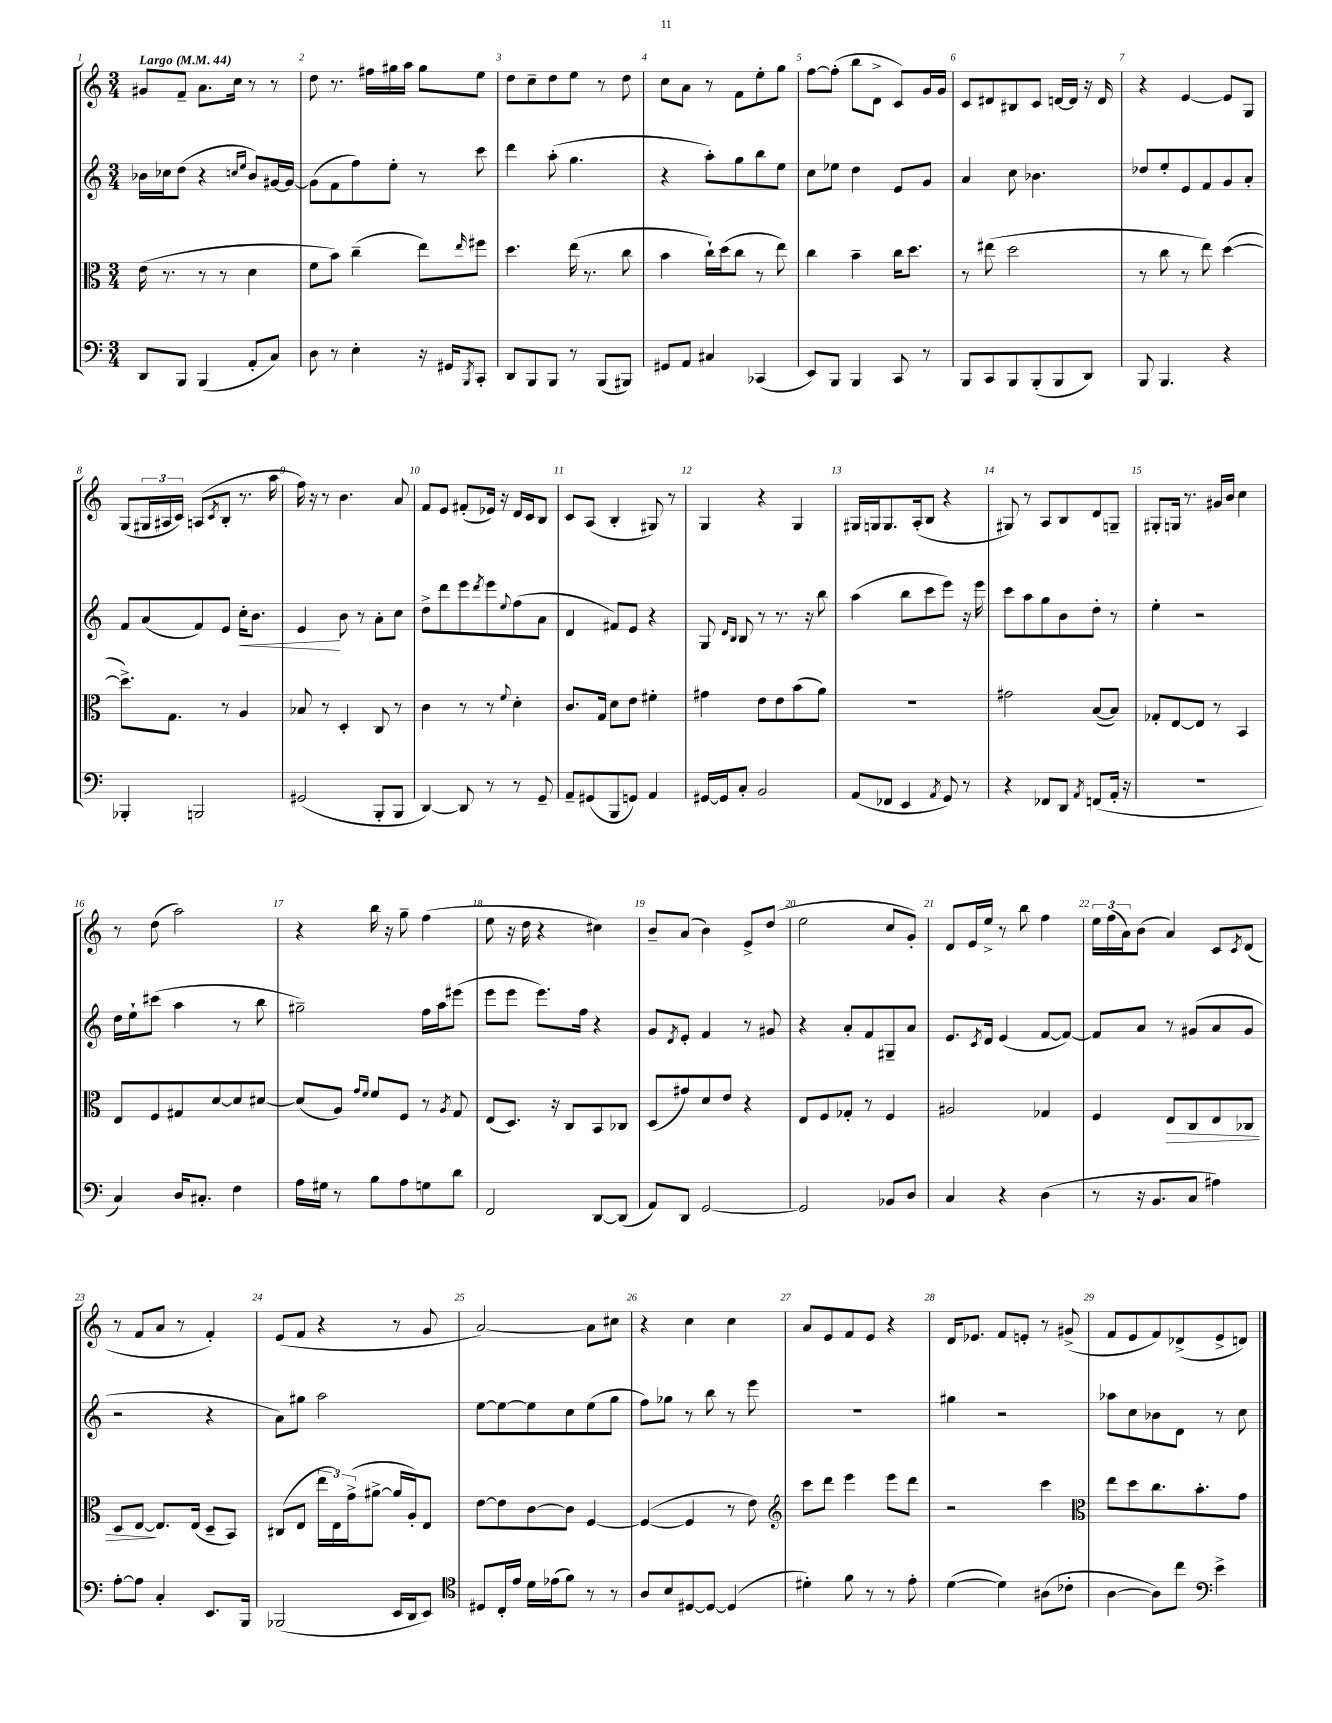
<<
\new StaffGroup <<
\new Staff = "s0" {
    \clef treble \key c \major \numericTimeSignature \time 3/4 \tempo "Largo" 4 = 44
    gis'8 f'8-- a'8. c''16 r8 r8 |
    d''8 r8. fis''16 gis''16 a''16 gis''8 e''8 |
    d''8 c''8-- d''8 e''8 r8 d''8 |
    c''8 a'8 r8 f'8 e''8-. g''8 |
    f''8~ f''8-.( b''8 d'8-> c'8) g'16 g'16 |
    c'8 dis'8 bis8 c'8 d'16~ d'16 r16 d'16 |
    r4 e'4~ e'8 g8 |
    g8( \tuplet 3/2 { gis16 ais16 c'16) } a8( \acciaccatura { c'8 } b8-. r8. a''16 |
    f''16) r16 r8 b'4. a'8 |
    f'8 e'8 fis'8-.( ees'16) r16 d'16 c'16 b8 |
    c'8 a8( b4-. gis8) r8 |
    g4 r4 g4 |
    gis16 g16 g8. a16-.( b8 r4 |
    gis8) r8 a8 b8 d'8 g8-- |
    gis8-. g16 r8. gis'16 b'16 c''4 |
    r8 d''8( a''2) |
    r4 b''16 r16 g''8-- f''4( |
    e''8 r16 d''16 r4 cis''4) |
    b'8-- a'8( b'4) e'8-> d''8( |
    e''2 c''8 g'8-.) |
    d'8 e'16 e''16-> r8 b''8 f''4 |
    \tuplet 3/2 { e''16 f''16( a'16) } b'8( a'4) c'8 \acciaccatura { c'8 } d'8( |
    r8 f'8 a'8 r8 f'4-.) |
    e'8( f'8 r4 r8 g'8 |
    a'2~) a'8 cis''8 |
    r4 c''4 c''4 |
    a'8 e'8 f'8 e'8 r4 |
    d'16 ees'8. f'8 e'8-. r8 gis'8->( |
    f'8 e'8 f'8) des'8->( e'8-> d'8) \bar "|." |
}
\new Staff = "s1" {
    \clef treble \key c \major \numericTimeSignature \time 3/4
    bes'16 ces''16 d''8( r4 \grace { c''16 e''16 } bes'8) gis'16~ gis'16~ |
    gis'8( f'8 f''8) e''8-. r8 c'''8 |
    d'''4 a''8-.( g''4. |
    r4 a''8-.) g''8 b''8 e''8 |
    c''8 ees''8 d''4 e'8 g'8 |
    a'4 c''8 bes'4. |
    des''8 e''8-. e'8 f'8 g'8 a'8-. |
    f'8 a'8( f'8) e'8 c''16-.\< b'8. |
    e'4\! b'8 r8 a'8-. c''8 |
    d''8-> d'''8 e'''8 \acciaccatura { d'''8 } e'''8 \appoggiatura { e''8 } f''8( a'8 |
    d'4 fis'8) e'8 r4 |
    g8 \grace { d'16 b16 } b8 r8 r8. r16 b''8 |
    a''4( b''8 c'''8 e'''8) r16 e'''16 |
    c'''8 a''8 g''8 b'8 d''8-. r8 |
    e''4-. r2 |
    d''16 e''16-! cis'''8( a''4 r8 b''8 |
    gis''2--) f''16 a''16 eis'''8( |
    e'''8 e'''8 e'''8.) f''16 r4 |
    g'8 \acciaccatura { d'8 } e'8-. f'4 r8 gis'8 |
    r4 a'8-. f'8 gis8-- a'8 |
    e'8. \acciaccatura { c'8 } d'16 e'4( f'8~ f'8~) |
    f'8 a'8 r8 gis'8( a'8 gis'8 |
    r2 r4 |
    a'8) gis''8 a''2 |
    e''8~ e''8~ e''8 c''8 e''8( g''8 |
    f''8) ges''8 r8 b''8 r8 e'''8 |
    R2. |
    gis''4 r2 |
    aes''8 c''8 bes'8 d'8 r8 c''8 \bar "|." |
}
\new Staff = "s2" {
    \clef alto \key c \major \numericTimeSignature \time 3/4
    e'16( r8. r8 r8 d'4 |
    f'8 b'8) c''4--( e''8) \grace { e''16 } fis''8 |
    d''4. e''16( r8. c''8 |
    b'4 c''16-!) d''16( c''8 r8 e''8) |
    c''4 b'4-- c''16 d''8. |
    r8 eis''8( d''2 |
    r8 c''8 r8 e''8) d''4~( |
    d''8.->) g8. r8 a4 |
    bes8 r8 d4-. c8 r8 |
    c'4 r8 r8 \appoggiatura { f'8 } d'4-. |
    c'8. g16 d'8 e'8 fis'4-. |
    gis'4 e'8 e'8 b'8( a'8) |
    R2. |
    gis'2 b8~( b8) |
    ges8-. e8~ e8 r8 b,4 |
    e8 f8 gis8 d'8~ d'8 dis'8~ |
    dis'8( a8) \grace { g'16 f'16 } f'8 f8 r8 \acciaccatura { a8 } g8 |
    e8( d8.) r16 c8 b,8 ces8 |
    d8( gis'8) d'8 e'8 r4 |
    e8 f8 ges8-. r8 f4 |
    ais2 ges4 |
    f4 e8\> c8 e8 ces8 |
    d8 e8~\! e8. e16( d8-- b,8) |
    cis8( e8 \tuplet 3/2 { e''16 e16) g'16->( } ais'8~-> ais'16 a16-.) e8 |
    e'8~ e'8 c'8~ c'8 f4~ |
    f4~( f4 r8 e'8) |
    \clef treble c'''8 d'''8 e'''4 e'''8 d'''8 |
    r2 c'''4 |
    \clef alto e''8 d''8 c''8. b'8.-. g'8 \bar "|." |
}
\new Staff = "s3" {
    \clef bass \key c \major \numericTimeSignature \time 3/4
    d,8 b,,8 b,,4( a,8-. c8) |
    d8 r8 e4-. r16 gis,16 \acciaccatura { b,,8 } c,8-. |
    d,8 b,,8 b,,8 r8 b,,8( bis,,8) |
    gis,8 a,8 cis4 ces,4( |
    e,8) b,,8 b,,4 c,8 r8 |
    b,,8 c,8 b,,8 b,,8-.( b,,8 d,8) |
    b,,8 b,,4. r4 |
    bes,,4-. b,,2 |
    gis,2( b,,8-. b,,8 |
    d,4~) d,8 r8 r8 g,8-- |
    a,8-- gis,8( b,,8 g,8) a,4 |
    gis,16~ gis,16 c8-. b,2 |
    a,8( fes,8 e,4 \acciaccatura { a,8 } g,8) r8 |
    r4 fes,8 d,8 \acciaccatura { a,8 } f,8( a,16-. r16 |
    R2. |
    c4) d16 cis8.-. f4 |
    a16 gis16 r8 b8 a8 g8 d'8 |
    f,2 d,8~ d,8( |
    a,8) d,8 g,2~ |
    g,2 bes,8 d8 |
    c4 r4 d4( |
    r8 r16 b,8. c8 ais4) |
    a8~-. a8 c4-. e,8. b,,16 |
    bes,,2( e,16 d,16 e,8) |
    \clef tenor dis8 c16-. e'16 d'16 ees'16( f'8) r8 r8 |
    a8 b8 dis8~ dis8~ dis4( |
    dis'4-.) f'8 r8 r8 e'8-. |
    d'4~( d'4) ais8( ces'8-. |
    a4~ a8) c''8 \clef bass e'4-> \bar "|." |
}
>>
>>
\layout { \context { \Score \override BarNumber.break-visibility = ##(#f #t #t) barNumberVisibility = #all-bar-numbers-visible } }
